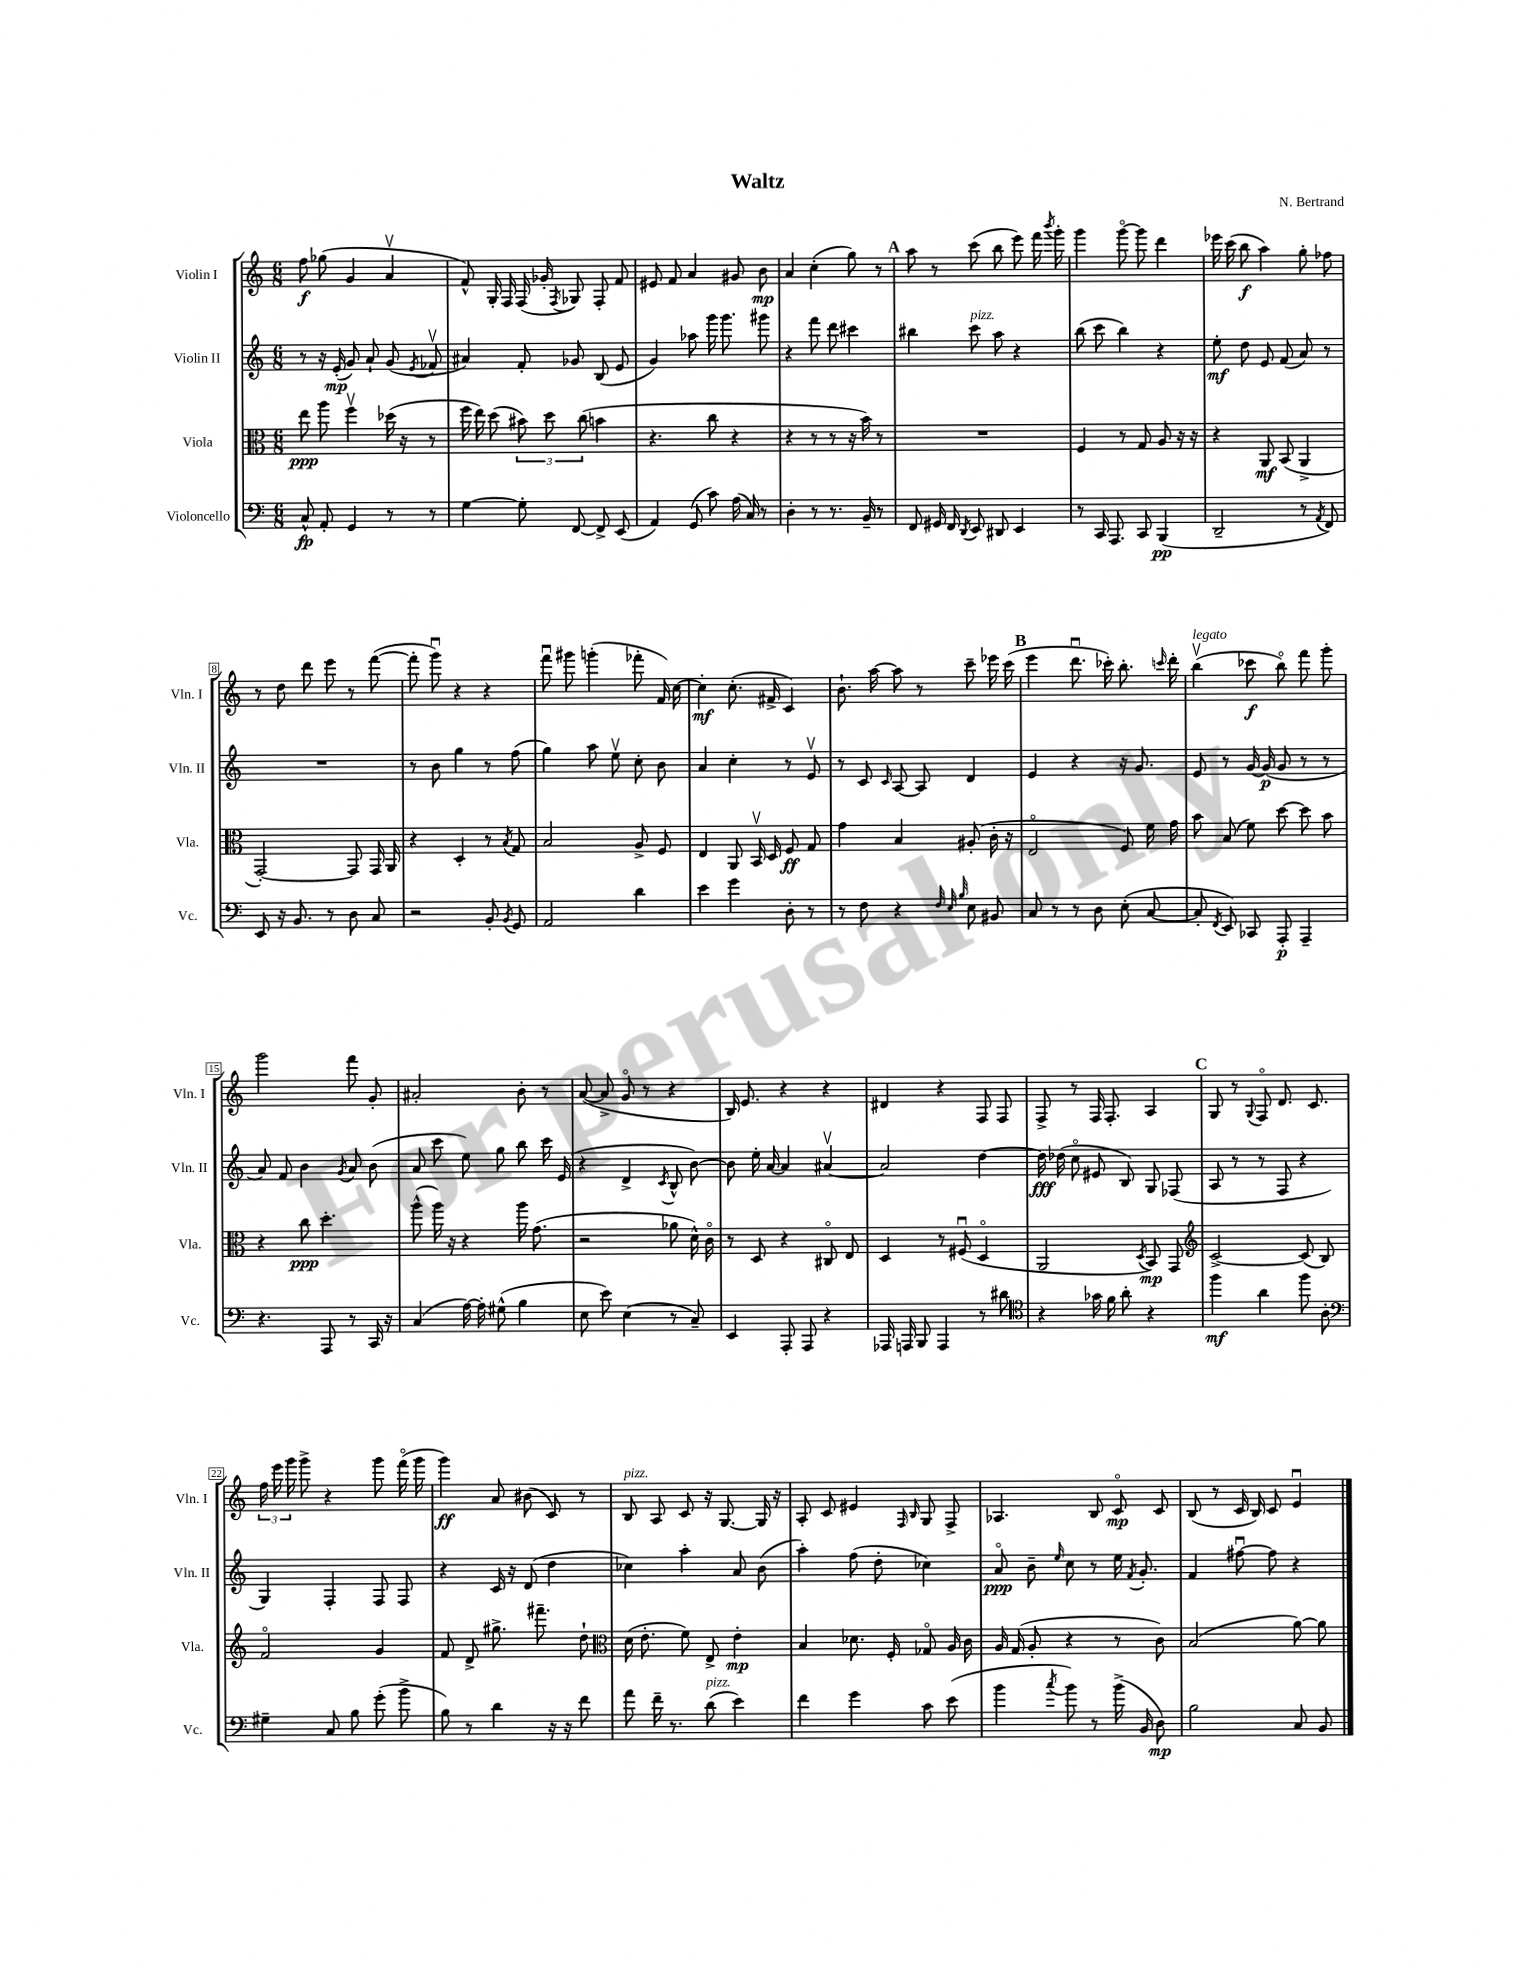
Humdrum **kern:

**kern	**dynam	**kern	**dynam	**kern	**dynam	**kern	**dynam
*part4	*part4	*part3	*part3	*part2	*part2	*part1	*part1
*staff4	*staff4	*staff3	*staff3	*staff2	*staff2	*staff1	*staff1
*I"Violoncello	*	*I"Viola	*	*I"Violin II	*	*I"Violin I	*
*I'Vc.	*	*I'Vla.	*	*I'Vln. II	*	*I'Vln. I	*
*clefF4	*	*clefC3	*	*clefG2	*	*clefG2	*
*k[]	*	*k[]	*	*k[]	*	*k[]	*
*M6/8	*	*M6/8	*	*M6/8	*	*M6/8	*
=1	=1	=1	=1	=1	=1	=1	=1
8C^^/	fp	8ee\	ppp	8r	.	8ff\	f
8AA'/	.	8aa\	.	16r	.	(8gg-X\	.
.	.	.	.	(16e'/	mp	.	.
4GG/	.	4ffv\	.	8g/)	.	4g/	.
.	.	.	.	8a`/	.	.	.
8r	.	(16dd-X\	.	(8g/	.	4av/	.
.	.	16r	.	.	.	.	.
.	.	.	.	8qe/	.	.	.
8r	.	8r	.	8f-Xv/	.	.	.
=2	=2	=2	=2	=2	=2	=2	=2
[4G\	.	16ff\	.	4a#X/)	.	8f^^/)	.
.	.	16ee\)	.	.	.	.	.
.	.	(8dd\	.	.	.	16G'/	.
.	.	.	.	.	.	16F/	.
8G'\]	.	12b#X\)	.	8f'/	.	(16F/	.
.	.	.	.	.	.	16g-X'/	.
.	.	12dd\	.	.	.	.	.
.	.	.	.	.	.	8qF/	.
[8FF/	.	.	.	8g-X/	.	8G-X/)	.
.	.	(12cc\	.	.	.	.	.
8FF^/]	.	4bn\	.	(8B/	.	8F'/	.
(8EE/	.	.	.	8e/	.	8f/	.
=3	=3	=3	=3	=3	=3	=3	=3
4AA/)	.	4.r	.	4g/)	.	8e#X/	.
.	.	.	.	.	.	8f/	.
(8GG/	.	.	.	8aa-X\	.	4a/	.
8c\)	.	8cc\	.	16ggg\	.	.	.
.	.	.	.	8.ggg\	.	.	.
(16A\	.	4r	.	.	.	8g#X/	.
16C/)	.	.	.	.	.	.	.
8r	.	.	.	8ggg#X\	.	8b\	mp
=4	=4	=4	=4	=4	=4	=4	=4
4D'\	.	4r	.	4r	.	4a/	.
8r	.	8r	.	8fff\	.	(4cc'\	.
8.r	.	8r	.	8ddd\	.	.	.
.	.	16r	.	4ccc#X\	.	8gg\)	.
16BB~/	.	16b\)	.	.	.	.	.
8r	.	8r	.	.	.	8r	.
!!LO:REH:place=s1:t=A
=5	=5	=5	=5	=5	=5	=5	=5
8FF/	.	2.r	.	4bb#X\	.	8aa\	.
16GG#X/	.	.	.	.	.	8r	.
16FF/	.	.	.	.	.	.	.
8qDD/	.	.	.	.	.	.	.
!	!	!	!	!LO:TX:a:i:t=pizz.	!	!	!
8EE/	.	.	.	8ccc\	.	(8ccc\	.
8DD#X/	.	.	.	8aa\	.	8bb\	.
4EE/	.	.	.	4r	.	8eee\)	.
.	.	.	.	.	.	16fff\	.
.	.	.	.	.	.	8qbbb/	.
.	.	.	.	.	.	16ggg'\	.
=6	=6	=6	=6	=6	=6	=6	=6
8r	.	4F/	.	(8bb\	.	4ggg\	.
16CC/	.	.	.	8ccc\	.	.	.
8.AAA/	.	.	.	.	.	.	.
.	.	8r	.	4bb\)	.	[8ggg\	.
8CC/	.	8G/	.	.	.	8ggg\]	.
(4BBB/	pp	8A/	.	4r	.	4ddd\	.
.	.	16r	.	.	.	.	.
.	.	16r	.	.	.	.	.
=7	=7	=7	=7	=7	=7	=7	=7
2DD~/	.	4r	.	8ee'\	mf	16eee-X\	.
.	.	.	.	.	.	(16ccc\	.
.	.	.	.	8dd\	.	8bb\	f
.	.	8AA/	mf	8e/	.	4aa\)	.
.	.	(8BB/	.	(8f/	.	.	.
8r	.	4AA^/	.	8a/)	.	8gg'\	.
8qAA/	.	.	.	.	.	.	.
8FF/)	.	.	.	8r	.	8ff-X\	.
!!LO:LB:g=z
=8	=8	=8	=8	=8	=8	=8	=8
8EE/	.	[2GG'/)	.	2.r	.	8r	.
16r	.	.	.	.	.	8dd\	.
8.BB/	.	.	.	.	.	.	.
.	.	.	.	.	.	8ddd\	.
8r	.	.	.	.	.	8eee\	.
8D\	.	8GG/]	.	.	.	8r	.
8C/	.	16GG/	.	.	.	([8fff\	.
.	.	16AA/	.	.	.	.	.
=9	=9	=9	=9	=9	=9	=9	=9
2r	.	4r	.	8r	.	8fff'\]	.
.	.	.	.	8b\	.	8gggu\)	.
.	.	4D'/	.	4gg\	.	4r	.
8BB'/	.	8r	.	8r	.	4r	.
8qBB/	.	8qB/	.	.	.	.	.
8GG/	.	8G/	.	(8ff\	.	.	.
=10	=10	=10	=10	=10	=10	=10	=10
2AA/	.	2B/	.	4gg\)	.	8fffu\	.
.	.	.	.	.	.	8ggg#X\	.
.	.	.	.	8aa\	.	(4gggn'\	.
.	.	.	.	8eev\	.	.	.
4d\	.	8A^/	.	8cc'\	.	8fff-X'\	.
.	.	8F/	.	8b\	.	16f/)	.
.	.	.	.	.	.	[16cc\	.
=11	=11	=11	=11	=11	=11	=11	=11
4e\	.	4E/	.	4a/	.	4cc'\]	mf
4g\	.	8AA/	.	4cc'\	.	(8.cc'\	.
.	.	16BBv/	.	.	.	.	.
.	.	16D/	.	.	.	16f#X^/	.
8D'\	.	8F/	ff	8r	.	4c/)	.
8r	.	8G/	.	8ev/	.	.	.
=12	=12	=12	=12	=12	=12	=12	=12
8r	.	4g\	.	8r	.	8.b`\	.
8F\	.	.	.	8c/	.	.	.
.	.	.	.	.	.	[16aa\	.
.	.	.	.	16qqc/	.	.	.
4r	.	4B/	.	[8A/	.	8aa\]	.
.	.	.	.	8A/]	.	8r	.
32qqF/	.	.	.	.	.	.	.
32qqE/	.	.	.	.	.	.	.
32qqB/	.	.	.	.	.	.	.
8E\	.	(8A#X'/	.	4d/	.	8ccc~\	.
8BB#X/	.	16c'\	.	.	.	16eee-X\	.
.	.	16r	.	.	.	(16ccc\	.
!!LO:REH:place=s1:t=B
=13	=13	=13	=13	=13	=13	=13	=13
8C/	.	2E/	.	4e/	.	4eee\	.
8r	.	.	.	.	.	.	.
8r	.	.	.	4r	.	8.dddu\	.
8D\	.	.	.	.	.	.	.
.	.	.	.	.	.	16ccc-X'\)	.
(8E'\	.	8F/)	.	16r	.	8.bb'\	.
.	.	.	.	8.g/	.	.	.
[8C/	.	16f\	.	.	.	.	.
.	.	.	.	.	.	16qqcccn/	.
.	.	16g\	.	.	.	16ddd'\	.
=14	=14	=14	=14	=14	=14	=14	=14
!	!	!	!	!	!	!LO:TX:a:i:t=legato	!
8C'/]	.	8b\	.	8e/	.	(4bbv\	.
8qFF/	.	.	.	.	.	.	.
8EE/)	.	(8B/	.	8r	.	.	.
8CC-X/	.	8f\)	.	[16g/	.	8ccc-X\	f
.	.	.	.	(16g/]	p	.	.
8AAA'/	p	[8dd\	.	8g/	.	8bb\)	.
4AAA~/	.	8dd\]	.	8r	.	8fff\	.
.	.	8b\	.	8r	.	8ggg'\	.
!!LO:LB:g=z
=15	=15	=15	=15	=15	=15	=15	=15
4.r	.	4r	.	8a/)	.	2ggg\	.
.	.	.	.	8f/	.	.	.
.	.	8cc\	ppp	4b\	.	.	.
8AAA/	.	4.dd'\	.	.	.	.	.
.	.	.	.	8qg/	.	.	.
8r	.	.	.	8a/	.	8fff\	.
16CC/	.	.	.	(8b\	.	8g'/	.
16r	.	.	.	.	.	.	.
=16	=16	=16	=16	=16	=16	=16	=16
(4C/	.	(8aa^^\	.	8a/	.	2a#X'/	.
.	.	16aa\)	.	8ccc\	.	.	.
.	.	16r	.	.	.	.	.
[16A\)	.	4r	.	8ee\)	.	.	.
16A'\]	.	.	.	.	.	.	.
(8G#X^^\	.	.	.	8gg\	.	.	.
4B\	.	16aa\	.	8bb\	.	8b'\	.
.	.	(8.g\	.	.	.	.	.
.	.	.	.	16ccc\	.	8r	.
.	.	.	.	(16e/	.	.	.
=17	=17	=17	=17	=17	=17	=17	=17
8E\	.	2r	.	4r	.	([8a/	.
8e\)	.	.	.	.	.	8a^/]	.
(4E\	.	.	.	4d^/	.	8g/	.
.	.	.	.	.	.	8r	.
.	.	.	.	8qc/	.	.	.
8r	.	8a-X\	.	8B^^/	.	4r	.
8C~/)	.	16d^^\)	.	[8b\)	.	.	.
.	.	16c\	.	.	.	.	.
=18	=18	=18	=18	=18	=18	=18	=18
4EE/	.	8r	.	8b\]	.	16B/)	.
.	.	.	.	.	.	8.e/	.
.	.	8D/	.	16ee'\	.	.	.
.	.	.	.	[16a/	.	.	.
8AAA'/	.	4r	.	4a/]	.	4r	.
8AAA/	.	.	.	.	.	.	.
4r	.	8C#X/	.	[4a#Xv/	.	4r	.
.	.	8E/	.	.	.	.	.
=19	=19	=19	=19	=19	=19	=19	=19
16AAA-X/	.	4D/	.	2a#/]	.	4d#X/	.
16AAAn/	.	.	.	.	.	.	.
8BBB/	.	.	.	.	.	.	.
4AAA/	.	8r	.	.	.	4r	.
.	.	(8F#Xu/	.	.	.	.	.
8r	.	4D/	.	[4dd\	.	8F/	.
8d#X\	.	.	.	.	.	8F/	.
=20	=20	=20	=20	=20	=20	=20	=20
*clefC4	*	*	*	*	*	*	*
4r	.	2AA/	.	16dd\]	fff	8F^/	.
.	.	.	.	(16dd-X\	.	.	.
.	.	.	.	8cc\	.	8r	.
16g-X\	.	.	.	8e#X/	.	16F/	.
16f\	.	.	.	.	.	8.F'/	.
8a'\	.	.	.	8B/)	.	.	.
.	.	8qD/	.	.	.	.	.
4r	.	8BB/)	mp	8G/	.	4A/	.
.	.	8GG/	.	(8F-X/	.	.	.
!!LO:REH:place=s1:t=C
=21	=21	=21	=21	=21	=21	=21	=21
*	*	*clefG2	*	*	*	*	*
4ff\	mf	[2c^/	.	8A/	.	8G/	.
.	.	.	.	8r	.	8r	.
.	.	.	.	.	.	8qqG/	.
4a\	.	.	.	8r	.	8F/	.
.	.	.	.	8F/	.	8.d/	.
8ff\	.	(8c/]	.	4r	.	.	.
.	.	.	.	.	.	8.c/	.
8A'\	.	8B/)	.	.	.	.	.
!!LO:LB:g=z
=22	=22	=22	=22	=22	=22	=22	=22
*clefF4	*	*	*	*	*	*	*
4G#X~\	.	2f/	.	4G/)	.	24ff\	.
.	.	.	.	.	.	24eee\	.
.	.	.	.	.	.	24ggg\	.
.	.	.	.	.	.	8ggg^\	.
8C/	.	.	.	4F'/	.	4r	.
8B\	.	.	.	.	.	.	.
(8g'\	.	4g/	.	8F/	.	8ggg\	.
8b^\	.	.	.	8F/	.	(16fff\	.
.	.	.	.	.	.	16ggg\	.
=23	=23	=23	=23	=23	=23	=23	=23
8B\)	.	8f/	.	4r	.	4ggg\)	ff
8r	.	8d^/	.	.	.	.	.
4d\	.	8.gg#X^\	.	16c/	.	8a/	.
.	.	.	.	16r	.	.	.
.	.	.	.	(8d/	.	(8b#X\	.
.	.	8.fff#X~\	.	.	.	.	.
16r	.	.	.	4dd\	.	8c/)	.
16r	.	.	.	.	.	.	.
8f\	.	8dd`\	.	.	.	8r	.
=24	=24	=24	=24	=24	=24	=24	=24
*	*	*clefC3	*	*	*	*	*
!	!	!	!	!	!	!LO:TX:a:i:t=pizz.	!
8a\	.	(16d\	.	4cc-X\)	.	8B/	.
.	.	8.e'\	.	.	.	.	.
16f~\	.	.	.	.	.	8A/	.
8.r	.	.	.	.	.	.	.
.	.	8f\)	.	4aa'\	.	8c/	.
!LO:TX:a:i:t=pizz.	!	!	!	!	!	!	!
(8d\	.	8E^/	.	.	.	16r	.
.	.	.	.	.	.	[8.G/	.
4e\)	.	4e'\	mp	8a/	.	.	.
.	.	.	.	(8b\	.	16G/]	.
.	.	.	.	.	.	16r	.
=25	=25	=25	=25	=25	=25	=25	=25
4f\	.	4B/	.	4aa'\)	.	8A'/	.
.	.	.	.	.	.	8c/	.
4g\	.	8.d-X\	.	(8ff\	.	4e#X/	.
.	.	.	.	8dd'\	.	.	.
.	.	16F'/	.	.	.	.	.
.	.	.	.	.	.	16qqF/	.
.	.	.	.	.	.	16qqB/	.
8c\	.	8G-X/	.	4cc-X\)	.	8G/	.
(8e\	.	16A/	.	.	.	8F^/	.
.	.	16c\	.	.	.	.	.
=26	=26	=26	=26	=26	=26	=26	=26
4b\	.	16A/	.	8a/	ppp	4.A-X/	.
.	.	(16G/	.	.	.	.	.
.	.	8A'/	.	8b~\	.	.	.
8qcc/	.	.	.	16qqee/	.	.	.
8b\)	.	4r	.	8cc\	.	.	.
8r	.	.	.	8r	.	8B/	.
(16b^\	.	8r	.	16ee\	.	8c/	mp
.	.	.	.	8qf/	.	.	.
16BB/	.	.	.	8.g'/	.	.	.
8D\)	mp	8c\)	.	.	.	8c/	.
=27	=27	=27	=27	=27	=27	=27	=27
2B\	.	(2B/	.	4f/	.	(8B/	.
.	.	.	.	.	.	8r	.
.	.	.	.	[8ff#Xu\	.	16c/	.
.	.	.	.	.	.	16B/)	.
.	.	.	.	8ff#\]	.	8c/	.
8C/	.	[8a\)	.	4r	.	4eu/	.
8BB/	.	8a\]	.	.	.	.	.
==	==	==	==	==	==	==	==
*-	*-	*-	*-	*-	*-	*-	*-
